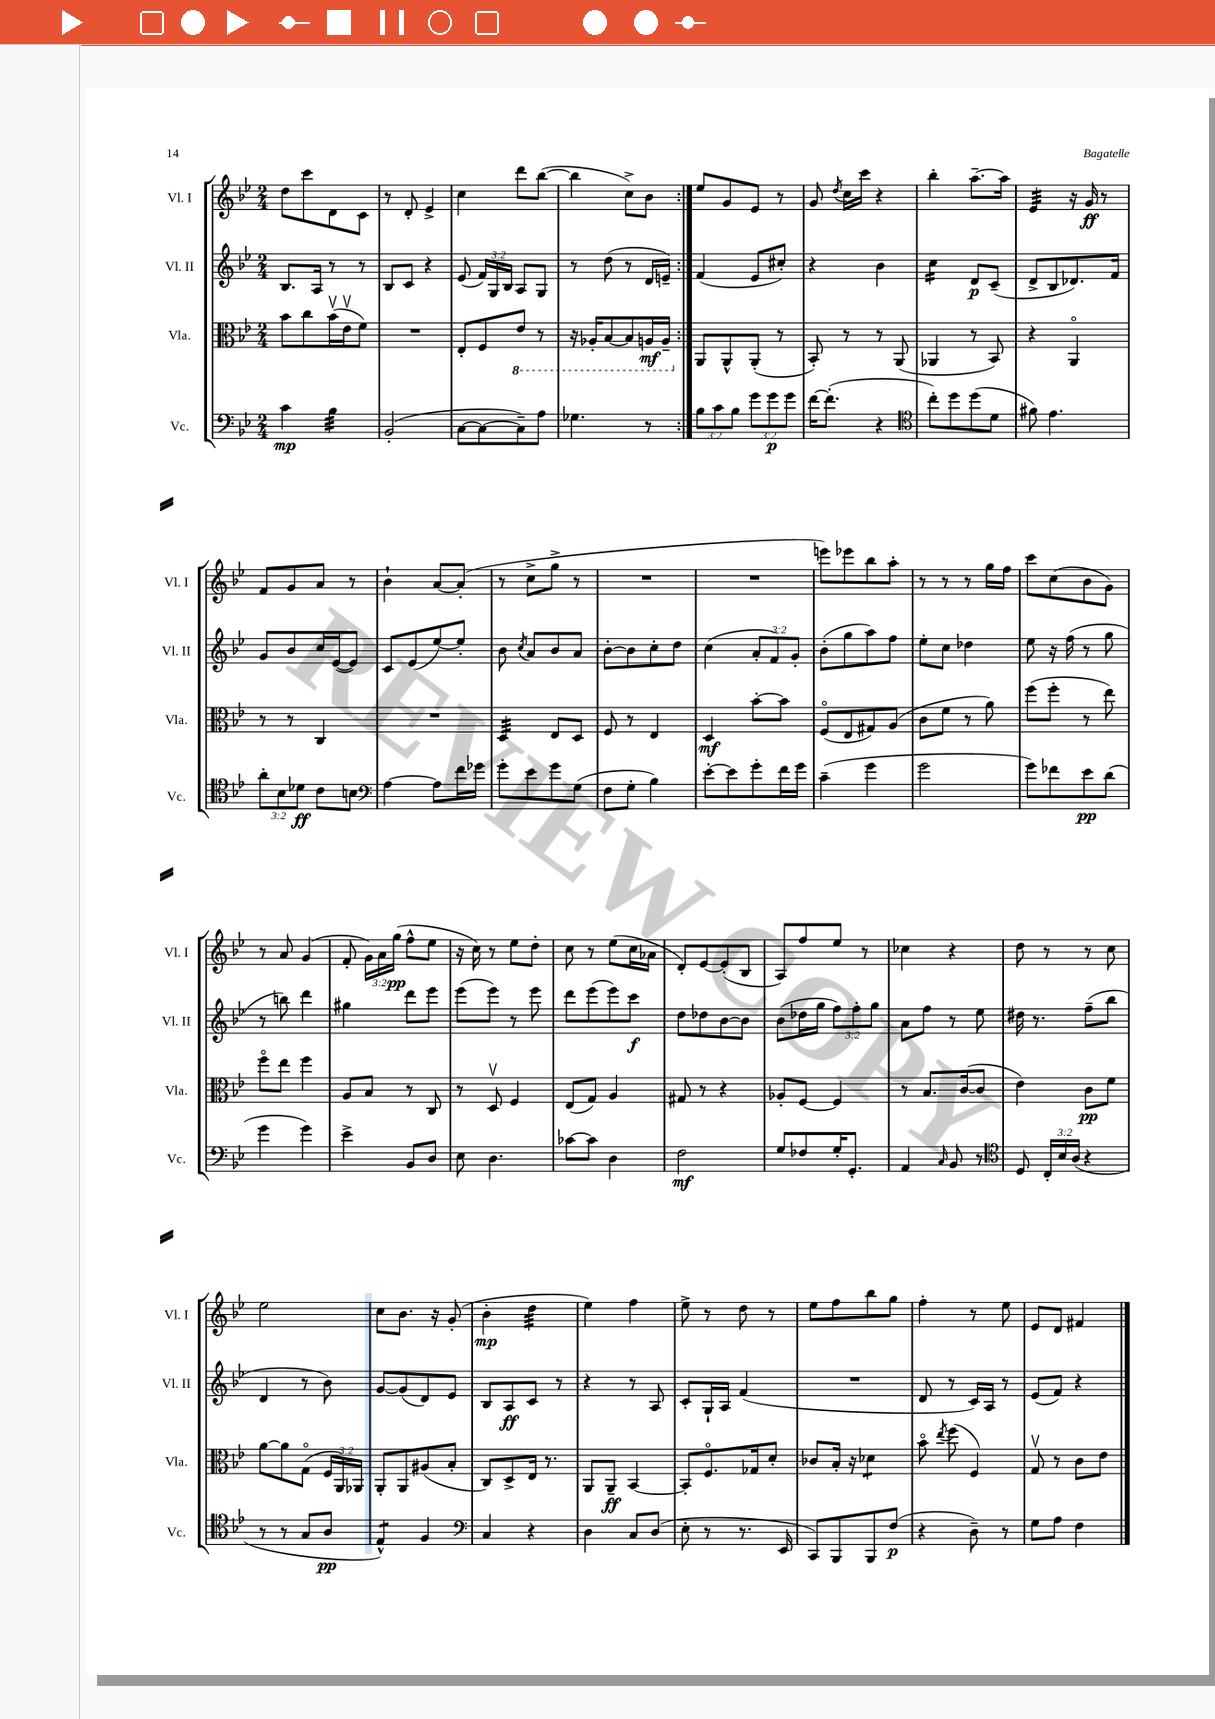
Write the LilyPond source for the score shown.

<<
\new StaffGroup <<
\new Staff = "s0" \with { instrumentName = "Vl. I" shortInstrumentName = "Vl. I" } {
    \clef treble \key bes \major \numericTimeSignature \time 2/4 \override Staff.TupletNumber.text = #tuplet-number::calc-fraction-text
    \autoBeamOff \repeat volta 2 { d''8[ c'''8 d'8 c'8] |
    r8 d'8-. ees'4-> |
    c''4 d'''8[ bes''8]~( |
    bes''4 c''8[->) bes'8] | }
    ees''8[ g'8 ees'8] r8 |
    g'8 \acciaccatura { d''8 } c''16[ c'''16] r4 |
    bes''4-. a''8.[~-- a''16] |
    ees'4:32 r16 g'16\ff r8 |
    f'8[ g'8 a'8] r8 |
    bes'4-! a'8[~ a'8]-.( |
    r8 c''8[-> g''8]-> r8 |
    R2 |
    R2 |
    e'''8[) ees'''8 bes''8 a''8]-. |
    r8 r8 r8 g''16[ f''16] |
    c'''8[ c''8( bes'8 g'8]) |
    r8 a'8 g'4( |
    f'8-. \tuplet 3/2 { g'16[) a'16 g''16]\pp( } f''8[-^ ees''8] |
    r16 c''16) r8 ees''8[ d''8]-. |
    c''8 r8 ees''8[( c''16 aes'16] |
    d'8[-.) ees'8~ ees'8-.( bes8] |
    a8[) f''8 ees''8] r8 |
    ces''4 r4 |
    d''8 r8 r8 c''8 |
    ees''2 |
    c''8[ bes'8.] r16 g'8-.( |
    bes'4-.\mp d''4:32 |
    ees''4) f''4 |
    ees''8-> r8 d''8 r8 |
    ees''8[ f''8 bes''8 g''8] |
    f''4-. r8 ees''8 |
    ees'8[ d'8] fis'4 \bar "|." |
}
\new Staff = "s1" \with { instrumentName = "Vl. II" shortInstrumentName = "Vl. II" } {
    \clef treble \key bes \major \numericTimeSignature \time 2/4 \override Staff.TupletNumber.text = #tuplet-number::calc-fraction-text
    \autoBeamOff \repeat volta 2 { bes8.[ a16] r8 r8 |
    bes8[ c'8] r4 |
    ees'8( \tuplet 3/2 { f'16[) g16 bes16] } a8[ g8] |
    r8 d''8( r8 d'16[ e'16]--) | }
    f'4( ees'8[ cis''8]-.) |
    r4 bes'4 |
    c''4:16 d'8[\p c'8]--( |
    d'8[-> bes8 des'8.) f'16] |
    g'8[ bes'8 c''16 ees'16~( ees'8]) |
    c'8[ ees'8( ees''8~) ees''8]-. |
    bes'8 \acciaccatura { c''8 } a'8[ bes'8 a'8] |
    bes'8[~-. bes'8 c''8-. d''8] |
    c''4( \tuplet 3/2 { a'8[-. f'8) g'8]-. } |
    bes'8[-.( g''8 a''8) f''8] |
    ees''8[-. c''8] des''4 |
    ees''8 r16 f''16( r8 g''8 |
    r8 b''8) d'''4 |
    gis''4 d'''8[ ees'''8] |
    ees'''8[( ees'''8]) r8 ees'''8 |
    d'''8[ ees'''8( ees'''8) c'''8]\f |
    d''8[ des''8 bes'8~ bes'8] |
    bes'8[( des''16 g''16] \tuplet 3/2 { f''8[) f''8-. g''8] } |
    a'8[ f''8] r8 ees''8 |
    dis''16 r8. f''8[--( bes''8] |
    d'4 r8 bes'8) |
    g'8[~ g'8( d'8) ees'8] |
    bes8[ a8\ff c'8] r8 |
    r4 r8 a8 |
    c'8[-. g16-! a16] f'4( |
    R2 |
    d'8 r8 c'16[) a16] r8 |
    ees'8[( f'8]) r4 \bar "|." |
}
\new Staff = "s2" \with { instrumentName = "Vla." shortInstrumentName = "Vla." } {
    \clef alto \key bes \major \numericTimeSignature \time 2/4 \override Staff.TupletNumber.text = #tuplet-number::calc-fraction-text
    \autoBeamOff \repeat volta 2 { bes'8[ c''8 bes'16\upbow( ees'16\upbow f'8]) |
    R2 |
    ees8[-. f8 \ottava #-1 ees8] r8 |
    r16 aes,16[-. bes,8~ bes,8 a,16\mf a,16]-- \ottava #0 | }
    a,8[ a,8-^ a,8]-.( r8 |
    bes,8-.) r8 r8 a,8( |
    aes,4 r8 bes,8) |
    r4 a,4\flageolet |
    r8 r8 c4 |
    R2 |
    d4:32 ees8[ d8] |
    f8 r8 ees4 |
    d4\mf bes'8[~-. bes'8] |
    f8[\flageolet( ees8 gis8) a8]( |
    c'8[ f'8] r8 a'8) |
    f''8[( f''8]-. r8 ees''8) |
    f''8[\flageolet ees''8] f''4 |
    a8[ bes8] r8 c8 |
    r8 d8\upbow f4 |
    ees8[( g8]) a4 |
    gis8 r8 r4 |
    aes8[-. f8]~ f4 |
    r8 bes8.[ c'16~( c'8] |
    ees'4) c'8[\pp f'8] |
    a'8[~ a'8 g8]\flageolet( \tuplet 3/2 { f16[ a,16) aes,16] } |
    a,8[-. a,8 ais8( bes8]-. |
    c8[) d8-> ees16] r8. |
    a,8[ a,8]--\ff bes,4~ |
    bes,8[-. f8.\flageolet ges16 d'8]-. |
    ces'8[ bes16]-. r16 des'4:8 |
    bes'8\flageolet \acciaccatura { ees''8 } f''8( f4) |
    g8\upbow r8 c'8[ ees'8] \bar "|." |
}
\new Staff = "s3" \with { instrumentName = "Vc." shortInstrumentName = "Vc." } {
    \clef bass \key bes \major \numericTimeSignature \time 2/4 \override Staff.TupletNumber.text = #tuplet-number::calc-fraction-text
    \autoBeamOff \repeat volta 2 { c'4\mp bes4:32 |
    bes,2-.( |
    c8[~ c8~ c8--) a8] |
    ges4. r8 | }
    \tuplet 3/2 { bes8[ c'8 bes8] } \tuplet 3/2 { g'8[ g'8\p g'8] } |
    f'16[~ f'8.]-.( r4 |
    \clef tenor c''8[-.) d''8 d''8( d'8] |
    fis'8) ees'4. |
    \tuplet 3/2 { a'8[-. bes8 des'8]\ff } c'8[ b8] |
    \clef bass a4~ a8[ f'16 ges'16] |
    g'8[-. ees'8 g'8 g8]( |
    f8[ g8]-. bes4) |
    ees'8[~-. ees'8 g'8-. f'16 g'16] |
    c'4--( g'4 |
    g'2 |
    g'8[) fes'8 ees'8\pp d'8]( |
    g'4 g'4) |
    ees'4-> bes,8[ d8] |
    ees8 d4. |
    ces'8[~ ces'8] d4 |
    f2\mf |
    g8[ fes8 g16-. g,8.]-. |
    a,4 \grace { c16 } bes,8 r8 |
    \clef tenor d8 \tuplet 3/2 { c16[-. bes16 a16]( } r4 |
    r8 r8 g8[ a8]\pp |
    ees4:8-^) f4 |
    \clef bass c4 r4 |
    d4 c8[ d8]( |
    ees8-. r8 r8. ees,16 |
    c,8[) bes,,8 bes,,8 f8]\p( |
    r4 d8--) r8 |
    g8[ a8] f4 \bar "|." |
}
>>
>>
\layout { \context { \Score \remove "Bar_number_engraver" } }
